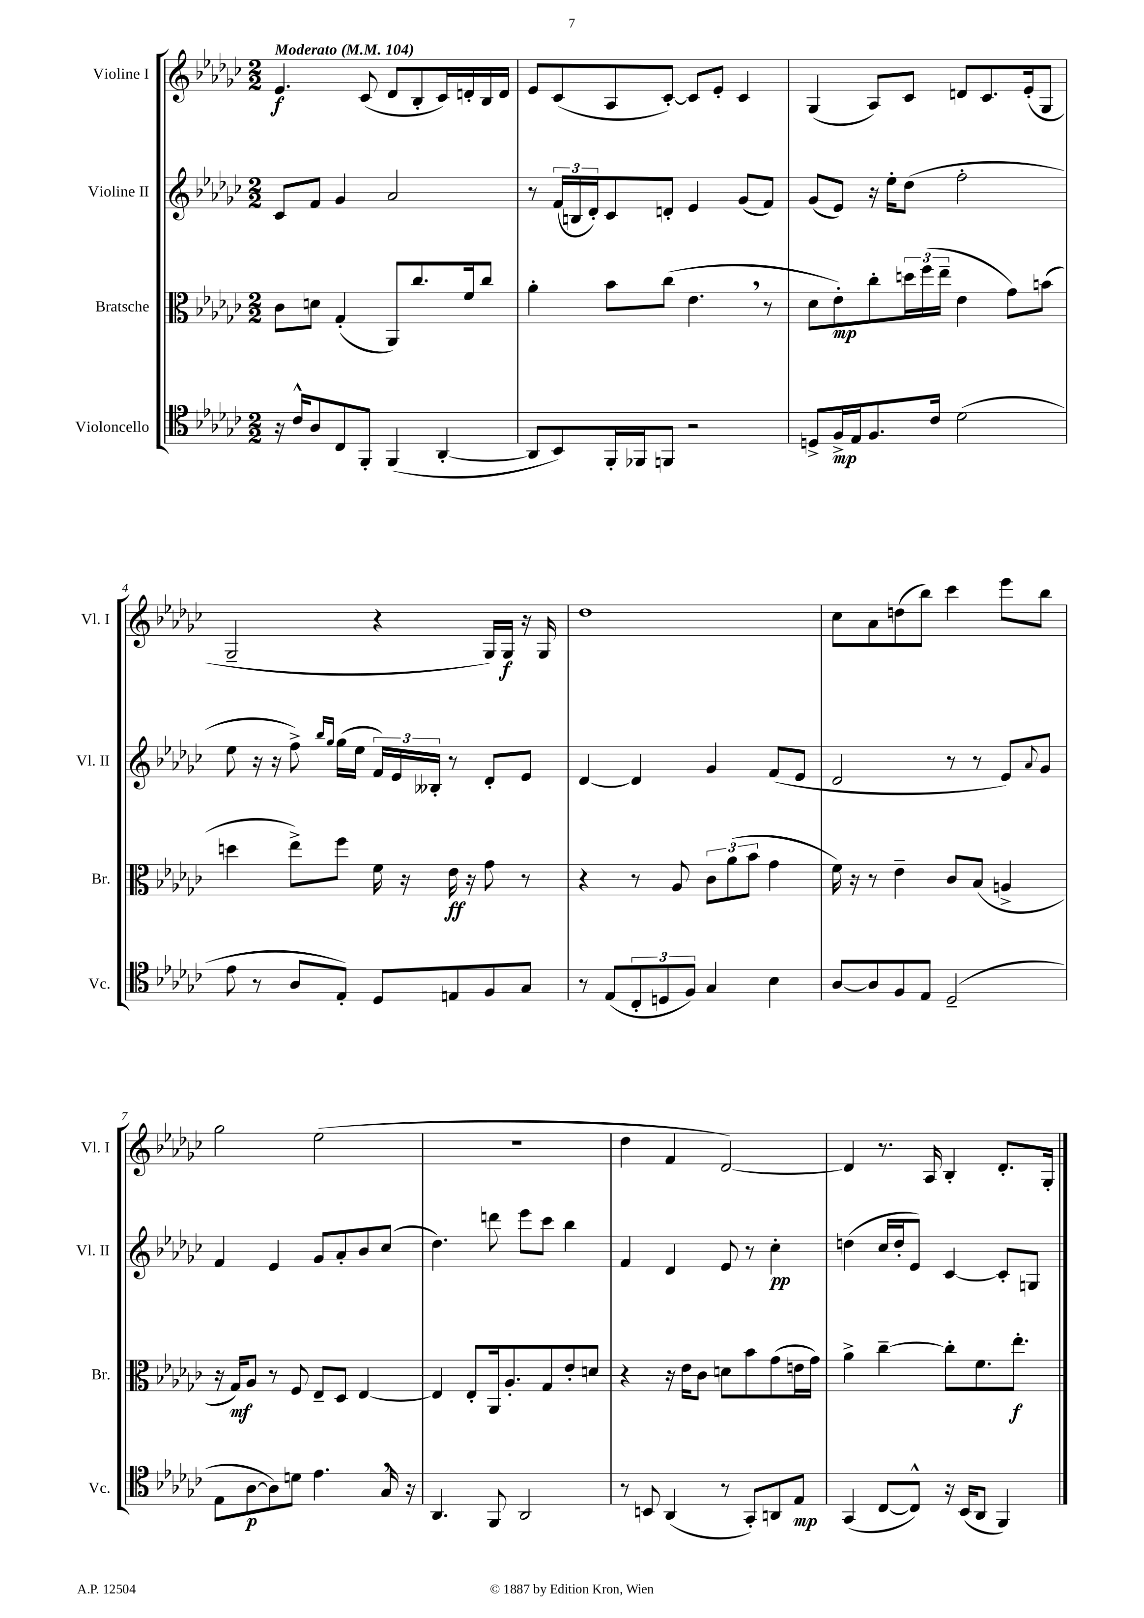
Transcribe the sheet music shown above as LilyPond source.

<<
\new StaffGroup <<
\new Staff = "s0" \with { instrumentName = "Violine I" shortInstrumentName = "Vl. I" } {
    \clef treble \key ges \major \numericTimeSignature \time 2/2 \tempo "Moderato" 4 = 104
    ees'4.\f ces'8( des'8 bes8-. ces'16) d'16-. bes16 d'16 |
    ees'8 ces'8( aes8 ces'8~-.) ces'8 ees'8-. ces'4 |
    ges4( aes8) ces'8 d'8 ces'8. ees'16-.( ges8 |
    ges2-- r4 ges16) ges16\f r16 ges16 |
    des''1 |
    ces''8 aes'8 d''8( bes''8) ces'''4 ees'''8 bes''8 |
    ges''2 ees''2( |
    r1 |
    des''4 f'4 des'2~) |
    des'4 r8. aes16 bes4-. des'8.-. ges16-. \bar "|." |
}
\new Staff = "s1" \with { instrumentName = "Violine II" shortInstrumentName = "Vl. II" } {
    \clef treble \key ges \major \numericTimeSignature \time 2/2
    ces'8 f'8 ges'4 aes'2 |
    r8 \tuplet 3/2 { f'16( b16 des'16-.) } ces'8 d'8-. ees'4 ges'8( f'8) |
    ges'8( ees'8) r16 ees''16-. des''8( f''2-. |
    ees''8 r16 r16 f''8->) \grace { bes''16 ges''16 } ges''16( ees''16 \tuplet 3/2 { f'16) ees'16 beses16-. } r8 des'8-. ees'8 |
    des'4~ des'4 ges'4 f'8( ees'8 |
    des'2 r8 r8 ees'8) \appoggiatura { aes'8 } ges'8 |
    f'4 ees'4 ges'8 aes'8-. bes'8 ces''8( |
    des''4.) d'''8 ees'''8 ces'''8 bes''4 |
    f'4 des'4 ees'8 r8 ces''4-.\pp |
    d''4( ces''16 d''16-. ees'8) ces'4~ ces'8-. g8 \bar "|." |
}
\new Staff = "s2" \with { instrumentName = "Bratsche" shortInstrumentName = "Br." } {
    \clef alto \key ges \major \numericTimeSignature \time 2/2
    ces'8 d'8 ges4-.( aes,8) ces''8. f'16 ces''8 |
    aes'4-. bes'8 ces''8( ees'4. \breathe r8 |
    des'8 ees'8-.\mp) ces''8-. \tuplet 3/2 { d''16 f''16( ees''16-- } ees'4 ges'8) b'8( |
    d''4 ees''8->) f''8 f'16 r16 ees'16\ff r16 ges'8 r8 |
    r4 r8 aes8 \tuplet 3/2 { ces'8 aes'8( bes'8 } ges'4 |
    f'16) r16 r8 ees'4-- ces'8 bes8( a4-> |
    r16 ges16\mf) aes8 r8 f8 ees8-- des8 ees4~ |
    ees4 ees8-. aes,16 aes8.-. ges8 ees'8-. d'8 |
    r4 r16 ees'16 ces'8 d'8 bes'8 ges'8( e'16 ges'16) |
    aes'4-> ces''4~-- ces''8-. f'8. ees''8.-.\f \bar "|." |
}
\new Staff = "s3" \with { instrumentName = "Violoncello" shortInstrumentName = "Vc." } {
    \clef tenor \key ges \major \numericTimeSignature \time 2/2
    r16 ces'16-^ aes8 ces8 f,8-. f,4( aes,4~-. |
    aes,8 bes,8) f,16-. fes,16 f,8 r2 |
    d8-> f16->\mp ees16 f8. ces'16 des'2( |
    ees'8 r8 aes8 ees8-.) des8 e8 f8 ges8 |
    r8 ees8( \tuplet 3/2 { ces8-. d8 f8) } ges4 bes4 |
    aes8~ aes8 f8 ees8 des2--( |
    ees8 aes8~\p aes8) d'8 ees'4. ges16 \breathe r16 |
    aes,4. f,8 aes,2 |
    r8 b,8 aes,4( r8 ges,8-.) a,8 ees8\mp |
    ges,4( ces8~ ces8-^) r16 bes,16( aes,8 f,4) \bar "|." |
}
>>
>>
